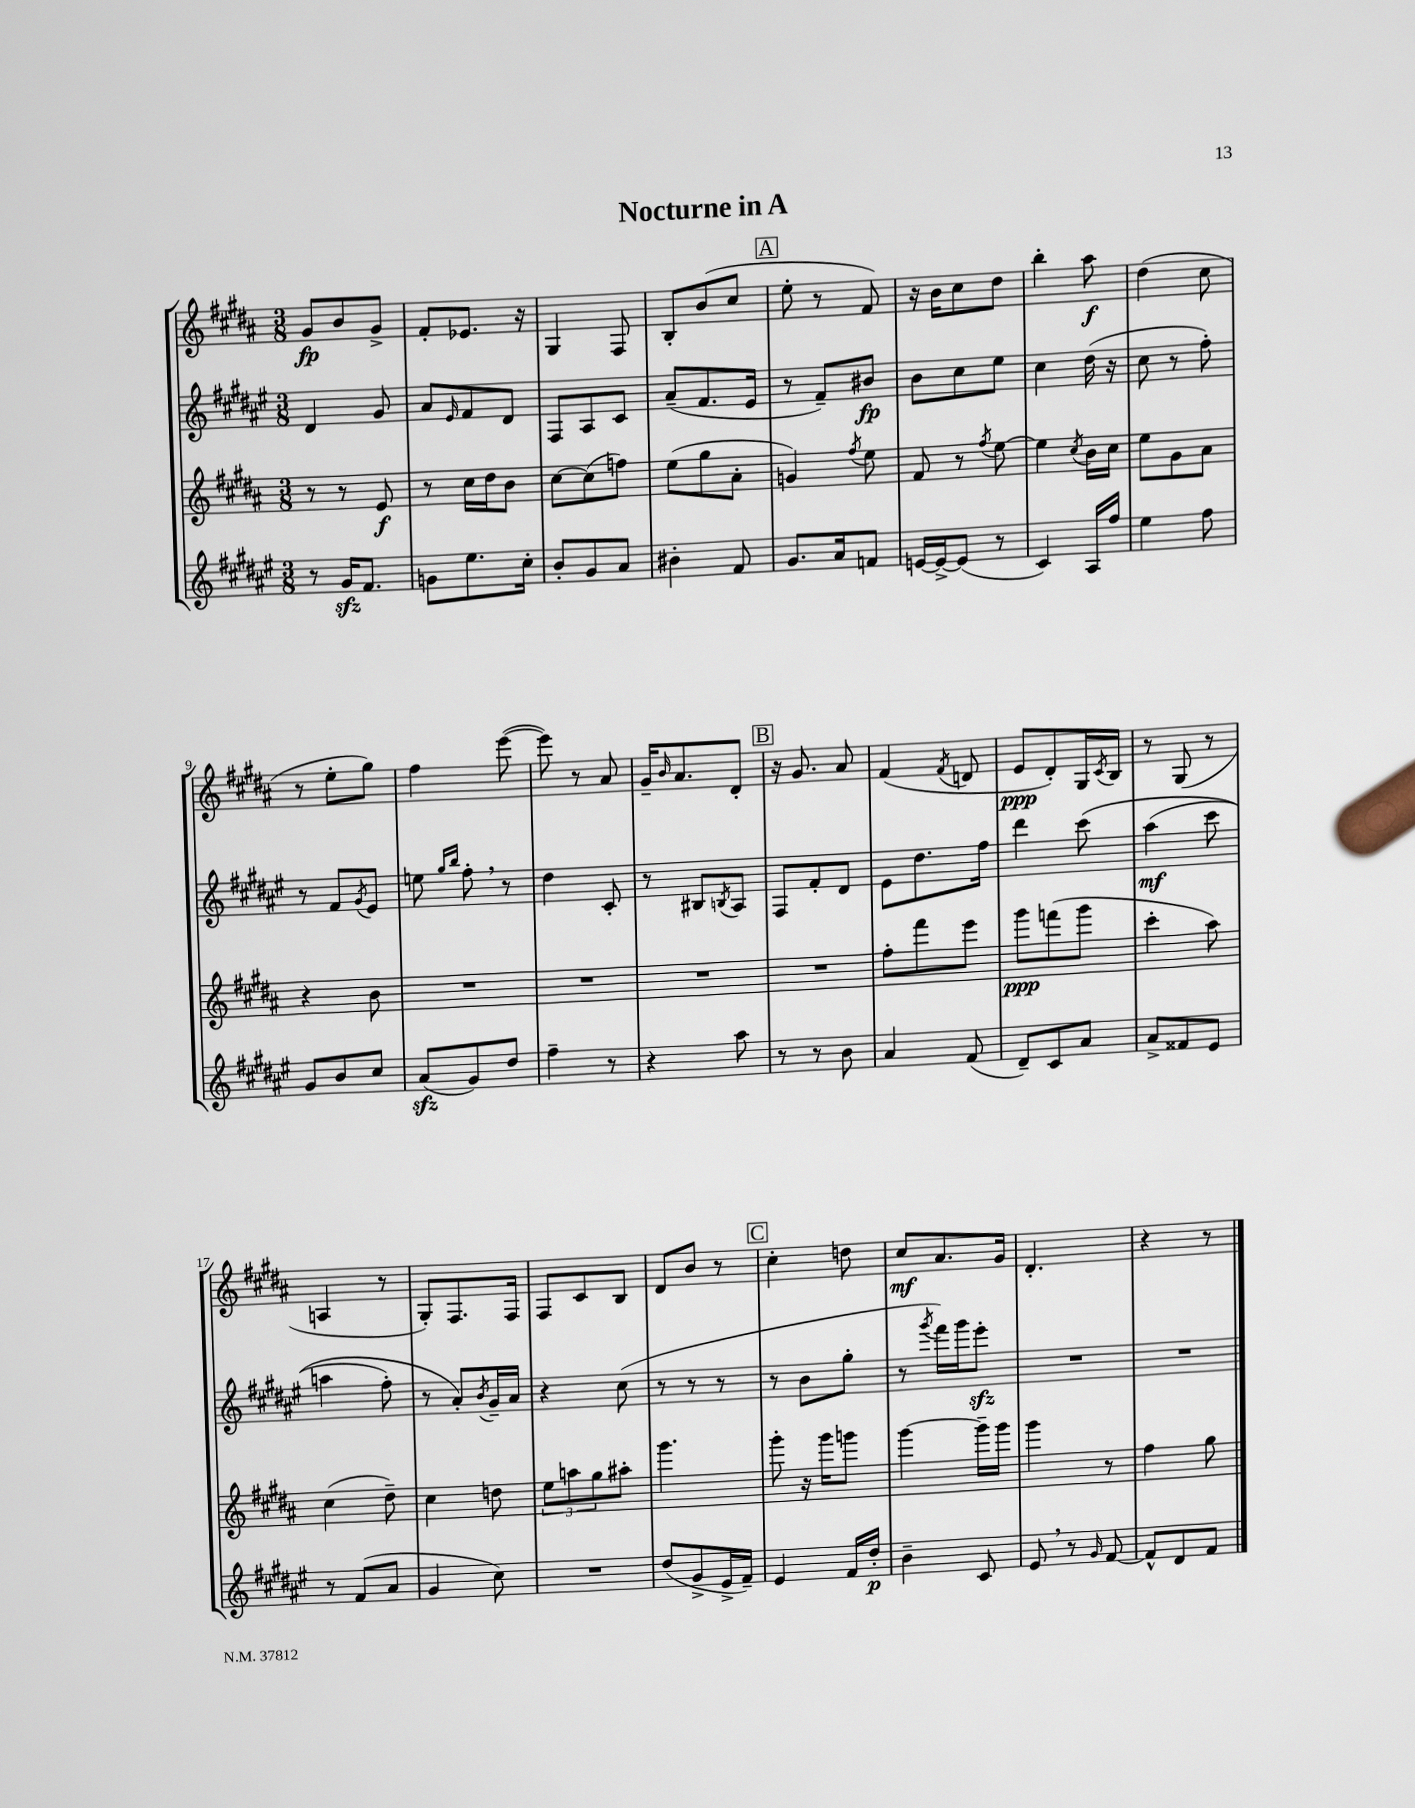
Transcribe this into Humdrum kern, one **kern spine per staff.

**kern	**kern	**kern	**kern
*staff4	*staff3	*staff2	*staff1
*clefG2	*clefG2	*clefG2	*clefG2
*k[f#c#g#d#a#e#]	*k[f#c#g#d#a#]	*k[f#c#g#d#a#e#]	*k[f#c#g#d#a#]
*M3/8	*M3/8	*M3/8	*M3/8
8r	8r	4d#/	8g#/L
16g#/LK	8r	.	8b/
8.f#/J	.	.	.
.	8e/	8g#/	8g#^/J
=	=	=	=
8g\L	8r	8a#/L	8f#'/L
.	.	16qqe#/	.
8.ee#\	16cc#\LL	8f#/	8.e-/J
.	16dd#\J	.	.
.	8b\J	8d#/J	.
16cc#'\Jk	.	.	16r
=	=	=	=
8b'/L	[8cc#\L	8F#/L	4G#/
8g#/	(8cc#\]	8A#/	.
8a#/J	8ff\J)	8c#/J	8F#/
=	=	=	=
4b#'\	(8ee\L	(8a#~/L	8B'/L
.	8gg#\	8.f#/	(8b/
8f#/	8a#'\J	.	8cc#/J
.	.	16e#/Jk	.
=	=	=	=
8.g#/L	4g/)	8r	8ee'\
.	.	8f#~/L)	8r
16a#/k	.	.	.
.	8qff#/	.	.
8f/J	8ee\	8b#/J	8f#/)
=	=	=	=
[16e/LL	8f#/	8b\L	16r
16e^/_J	.	.	16b\LK
(8e/]J	8r	8cc#\	8cc#\
.	8qff#/	.	.
8r	[8ee\	8ee#\J	8dd#\J
=	=	=	=
4c#/)	4ee\]	4cc#\	4bb'\
.	8qcc#/	.	.
16A#/LL	16b\LL	(16dd#\	8aa#\
16ff#/JJ	16cc#\JJ	16r	.
=	=	=	=
4ee#\	8ee\L	8cc#\	(4dd#\
.	8g#\	8r	.
8ff#\	8a#\J	8ff#'\)	8cc#\
=	=	=	=
8g#/L	4r	8r	8r
8b/	.	8f#/L	8ee'\L
.	.	8qg#/	.
8cc#/J	8b\	8e#/J	8gg#\J)
=	=	=	=
(8a#/L	4.r	8ee\	4ff#\
.	.	16qqgg#/LL	.
.	.	16qqbb/JJ	.
8g#/)	.	8ff#'\	.
8dd#/J	.	8r	([8eee\
=	=	=	=
4ff#~\	4.r	4dd#\	8eee\])
.	.	.	8r
8r	.	8c#'/	8a#/
=	=	=	=
4r	4.r	8r	16g#~/LK
.	.	.	16qqb/
.	.	.	8.a#/
.	.	8B#/L	.
.	.	8qB/	.
8aa#\	.	8A#/J	8d#'/J
=	=	=	=
8r	4.r	8F#/L	16r
.	.	.	8.g#/
8r	.	8f#'/	.
8b\	.	8d#/J	8a#/
=	=	=	=
4a#/	8ff#'\L	8e#\L	(4f#/
.	8fff#\	8.dd#\	.
.	.	.	8qf#/
(8f#/	8eee\J	.	8d/
.	.	16ff#\Jk	.
=	=	=	=
8d#~/L)	8ggg#\L	4ddd#\	8e/L
8c#/	(8fff\	.	8d#'/)
8a#/J	8ggg#\J	&(8ccc#\	16G#/L
.	.	.	8qc#/
.	.	.	16B/JJ
=	=	=	=
8a#^/L	4ccc#'\	(4aa#\	8r
8f##/	.	.	(8G#/
8e#/J	8aa#\)	8ccc#\	8r
=	=	=	=
8r	(4cc#\	4aa\	4A/
(8f#/L	.	.	.
8a#/J	8dd#~\)	8ff#'\)	8r
=	=	=	=
4g#/	4cc#\	8r	8G#'/L)
.	.	8a#'/L&)	8.F#/
.	.	8qb/	.
8cc#\)	8dd\	16g#~/L	.
.	.	16a#/JJ	16F#/Jk
=	=	=	=
4.r	12ee\L	4r	8F#/L
.	12aa\	.	.
.	.	.	8c#/
.	12gg#\	.	.
.	8aa#'\J	(8cc#\	8B/J
=	=	=	=
(8dd#/L	4.ggg#\	8r	8d#/L
8g#^/	.	8r	8b/J
16e#^/L	.	8r	8r
16f#~/JJ)	.	.	.
=	=	=	=
4e#/	8ggg#'\	8r	4cc#'\
.	16r	8b\L	.
.	16ggg#\LK	.	.
16f#/LL	8ggg\J	8gg#'\J	8dd\
16dd#'/JJ	.	.	.
=	=	=	=
4b~\	[4ggg#\	8r	8cc#/L
.	.	8qggg#/	.
.	.	16fff#\LL)	8.a#/
.	.	16ggg#\J	.
8c#/	16ggg#~\]LL	8eee#'\J	.
.	16ggg#\JJ	.	16g#/Jk
=	=	=	=
8e#/	4ggg#\	4.r	4.d#'/
8r	.	.	.
16qqg#/	.	.	.
[8f#/	8r	.	.
=	=	=	=
8f#^^/]L	4ff#\	4.r	4r
8d#/	.	.	.
8f#/J	8gg#\	.	8r
==	==	==	==
*-	*-	*-	*-
